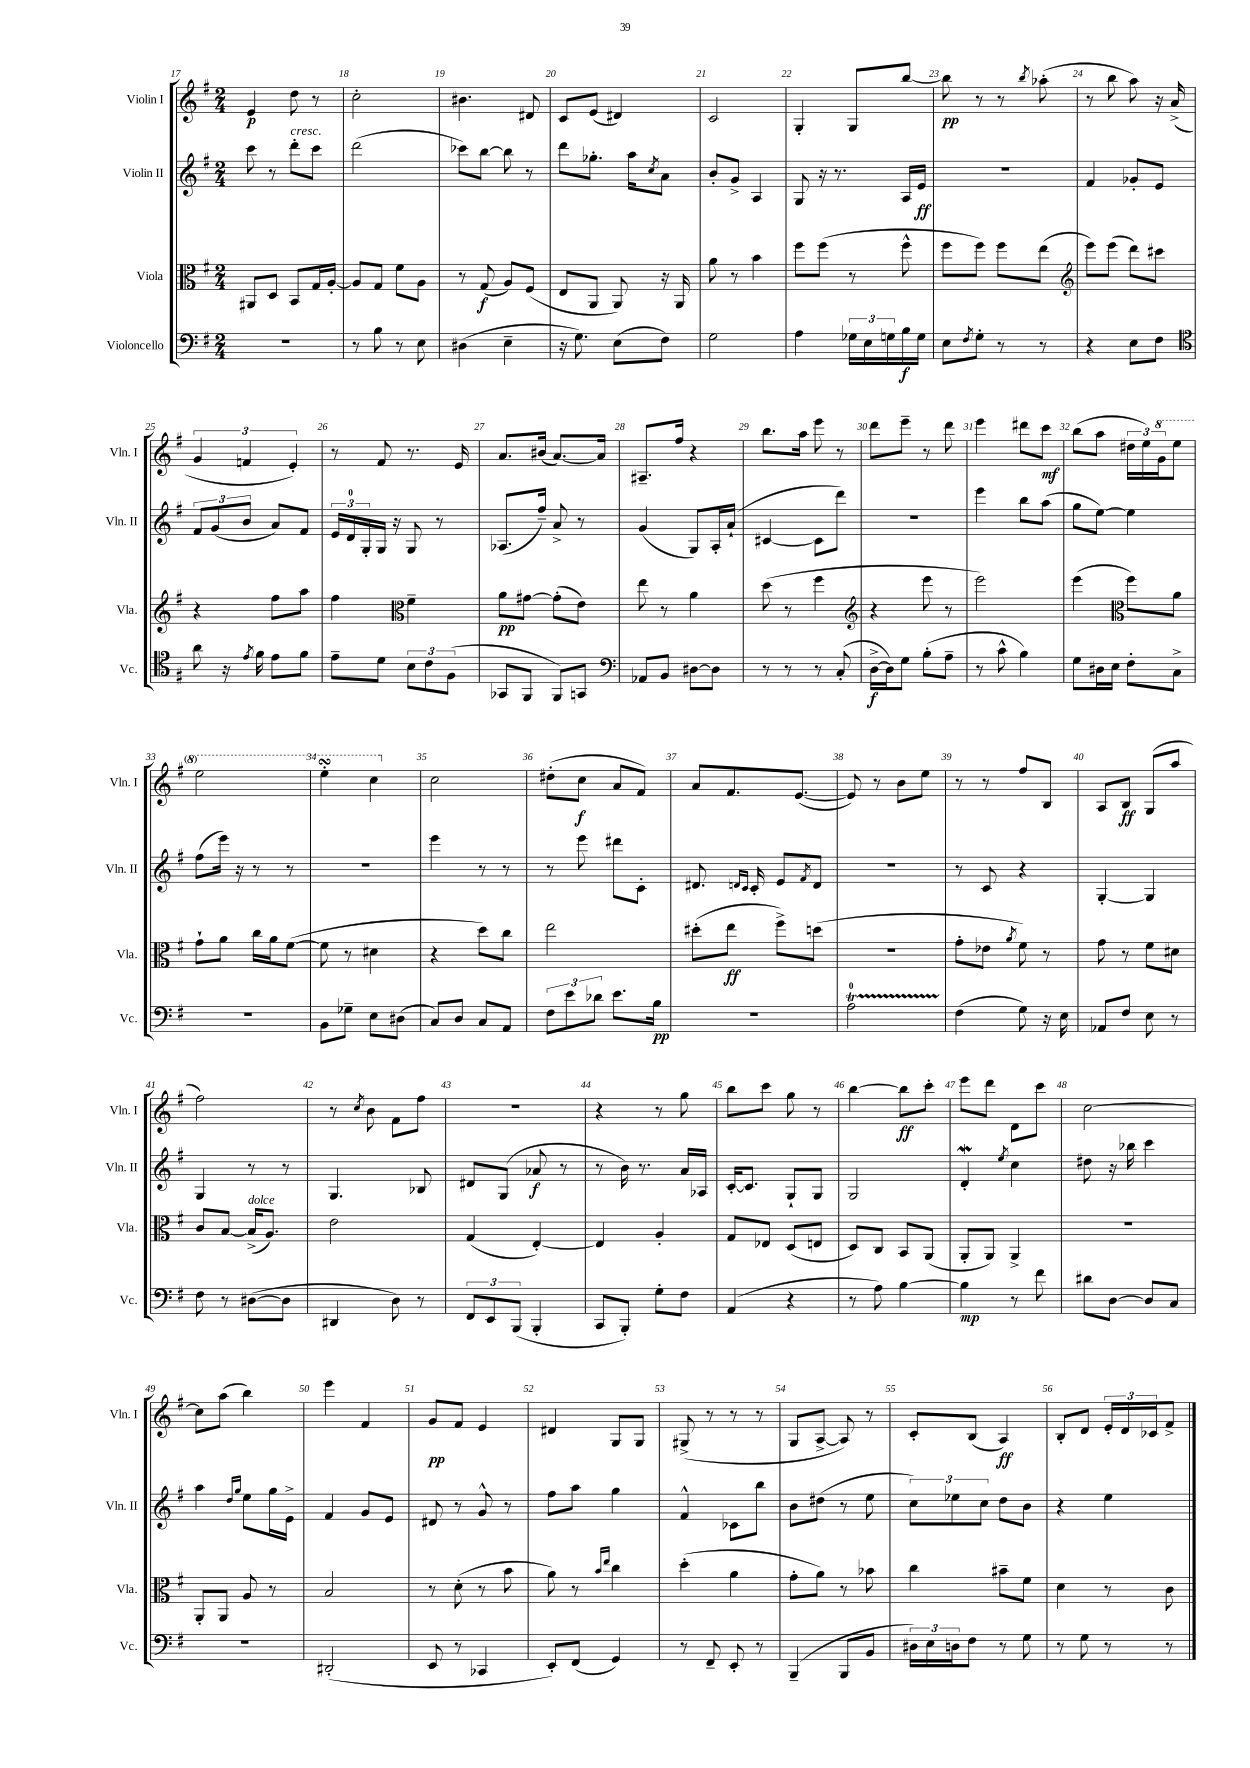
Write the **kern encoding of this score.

**kern	**dynam	**kern	**dynam	**kern	**dynam	**kern	**dynam
*part4	*part4	*part3	*part3	*part2	*part2	*part1	*part1
*staff4	*staff4	*staff3	*staff3	*staff2	*staff2	*staff1	*staff1
*I"Violoncello	*	*I"Viola	*	*I"Violin II	*	*I"Violin I	*
*I'Vc.	*	*I'Vla.	*	*I'Vln. II	*	*I'Vln. I	*
*clefF4	*	*clefC3	*	*clefG2	*	*clefG2	*
*k[f#]	*	*k[f#]	*	*k[f#]	*	*k[f#]	*
*M2/4	*	*M2/4	*	*M2/4	*	*M2/4	*
=17	=17	=17	=17	=17	=17	=17	=17
2r	.	8AA#X/L	.	8ccc\	.	4e/	p
.	.	8D/J	.	8r	.	.	.
!	!	!	!	!LO:TX:a:i:t=cresc.	!	!	!
.	.	8BB/L	.	8ddd'\L	.	8dd\	.
.	.	16G/L	.	8ccc\J	.	8r	.
.	.	[16A'/JJ	.	.	.	.	.
=18	=18	=18	=18	=18	=18	=18	=18
8r	.	8A/L]	.	(2ddd\	.	2cc'\	.
8B\	.	8G/J	.	.	.	.	.
8r	.	8f#\L	.	.	.	.	.
8E\	.	8A\J	.	.	.	.	.
=19	=19	=19	=19	=19	=19	=19	=19
(4D#X\	.	8r	.	8ccc-X\L)	.	4.b#X\	.
.	.	(8G/	f	[8bb\J	.	.	.
4E~\	.	8A/L)	.	8bb\]	.	.	.
.	.	(8F#/J	.	8r	.	8d#X/	.
=20	=20	=20	=20	=20	=20	=20	=20
16r	.	8E/L	.	8ddd\L	.	8c/L	.
8.G\)	.	.	.	.	.	.	.
.	.	8AA/J	.	8.gg-X'\J	.	(8e/J	.
(8E\L	.	8AA/)	.	.	.	4d#X/)	.
.	.	.	.	16aa\KL	.	.	.
.	.	.	.	8qcc/	.	.	.
8F#\J)	.	16r	.	8a\J	.	.	.
.	.	16AA/	.	.	.	.	.
=21	=21	=21	=21	=21	=21	=21	=21
2G\	.	8a\	.	8b'/L	.	2c/	.
.	.	8r	.	8g^/J	.	.	.
.	.	4b\	.	4A/	.	.	.
=22	=22	=22	=22	=22	=22	=22	=22
4A\	.	8ff#\L	.	8G/	.	4G'/	.
.	.	(8ff#\J	.	16r	.	.	.
.	.	.	.	8.r	.	.	.
24G-X\LL	.	8r	.	.	.	8G/L	.
24E\	.	.	.	.	.	.	.
24Gn\	.	.	.	.	.	.	.
16B\	f	8ff#^^\	.	16A/LL	.	[8bb/J	.
16G\JJ	.	.	.	16e/JJ	ff	.	.
=23	=23	=23	=23	=23	=23	=23	=23
8E\L	.	8ff#\L	.	2r	.	8bb\]	pp
8qF#/	.	.	.	.	.	.	.
8G'\J	.	8ff#\J)	.	.	.	8r	.
8r	.	8ff#\L	.	.	.	8r	.
.	.	.	.	.	.	8qbb/	.
8r	.	(8ee\J	.	.	.	(8aa-X'\	.
=24	=24	=24	=24	=24	=24	=24	=24
*	*	*clefG2	*	*	*	*	*
4r	.	8eee\L)	.	4f#/	.	8r	.
.	.	(8eee\J	.	.	.	8bb\	.
8E\L	.	8ddd\L)	.	8g-X'/L	.	8aa\)	.
8F#\J	.	8ccc#X\J	.	8e/J	.	16r	.
.	.	.	.	.	.	(16a^/	.
!!LO:LB:g=z
=25	=25	=25	=25	=25	=25	=25	=25
*clefC4	*	*	*	*	*	*	*
8a\	.	4r	.	12f#/L	.	6g/	.
.	.	.	.	(12g/	.	.	.
16r	.	.	.	.	.	.	.
.	.	.	.	12b/J	.	6fn/	.
8qe/	.	.	.	.	.	.	.
16f#\	.	.	.	.	.	.	.
8e\L	.	8ff#\L	.	8a/L)	.	.	.
.	.	.	.	.	.	6e'/)	.
8f#\J	.	8aa\J	.	8f#/J	.	.	.
=26	=26	=26	=26	=26	=26	=26	=26
8e~\L	.	4ff#\	.	24e/LL	.	8r	.
.	.	.	.	24d/	.	.	.
.	.	.	.	24G'/	.	.	.
8d\J	.	.	.	16G/JJ	.	8f#/	.
.	.	.	.	16r	.	.	.
*	*	*clefC3	*	*	*	*	*
12B\L	.	4f#~\	.	8G/	.	8.r	.
12c\	.	.	.	.	.	.	.
.	.	.	.	8r	.	.	.
(12F#\J	.	.	.	.	.	.	.
.	.	.	.	.	.	16e/	.
=27	=27	=27	=27	=27	=27	=27	=27
8GG-X/L	.	8a\L	pp	(8.A-X/L	.	8.a/L	.
8FF#/J	.	[8g#X\J	.	.	.	.	.
.	.	.	.	16ff#~/Jk)	.	(16b#X/Jk	.
8FF#/L)	.	(8g#'\L]	.	8a^/	.	[8.a/L)	.
8GGn/J	.	8e\J)	.	8r	.	.	.
.	.	.	.	.	.	16a/Jk]	.
=28	=28	=28	=28	=28	=28	=28	=28
*clefF4	*	*	*	*	*	*	*
8AA-X/L	.	8ee\	.	(4g/	.	8.A#X~/L	.
8BB/J	.	8r	.	.	.	.	.
.	.	.	.	.	.	16ff#/Jk	.
[8D#X\L	.	4a\	.	8G/L)	.	4r	.
8D#\J]	.	.	.	16A'/L	.	.	.
.	.	.	.	(16a`/JJ	.	.	.
=29	=29	=29	=29	=29	=29	=29	=29
8r	.	(8dd\	.	[4c#X/	.	8.bb\L	.
8r	.	8r	.	.	.	.	.
.	.	.	.	.	.	16aa\Jk	.
8r	.	4ff#\	.	8c#\L]	.	8eee\	.
(8C'/	.	.	.	8ddd\J)	.	8r	.
=30	=30	=30	=30	=30	=30	=30	=30
*	*	*clefG2	*	*	*	*	*
[16D^\LL	f	4r	.	2r	.	8ddd\L	.
16D\J])	.	.	.	.	.	.	.
8G\J	.	.	.	.	.	8eee~\J	.
(8B'\L	.	8eee\	.	.	.	8r	.
8A~\J	.	8r	.	.	.	8ddd\	.
=31	=31	=31	=31	=31	=31	=31	=31
8r	.	2eee\)	.	4eee\	.	4eee\	.
8c^^\	.	.	.	.	.	.	.
4B\)	.	.	.	8bb\L	.	8ddd#X\L	.
.	.	.	.	(8aa\J	.	8ccc\J	mf
=32	=32	=32	=32	=32	=32	=32	=32
8G\L	.	(4eee\	.	8gg\L	.	(8bb\L	.
16D#X\L	.	.	.	[8ee\J)	.	8aa\J	.
16E\JJ	.	.	.	.	.	.	.
*	*	*clefC3	*	*	*	*	*
8F#'\L	.	8ff#\L)	.	4ee\]	.	24dd#X\LL	.
.	.	.	.	.	.	24ee\)	.
*	*	*	*	*	*	*8va	*
.	.	.	.	.	.	24gg\J	.
8C^\J	.	8a\J	.	.	.	8eee\J	.
!!LO:LB:g=z
=33	=33	=33	=33	=33	=33	=33	=33
2r	.	8g`\L	.	(8ff#\L	.	2eee\	.
.	.	8a\J	.	16eee\Jk)	.	.	.
.	.	.	.	16r	.	.	.
.	.	16cc\LL	.	8r	.	.	.
.	.	16a\J	.	.	.	.	.
.	.	([8f#\J	.	8r	.	.	.
=34	=34	=34	=34	=34	=34	=34	=34
8BB\L	.	8f#\]	.	2r	.	4eeesSSS'\	.
8G-X~\J	.	8r	.	.	.	.	.
8E\L	.	4d#X\	.	.	.	4ccc\	.
(8D#X\J	.	.	.	.	.	.	.
=35	=35	=35	=35	=35	=35	=35	=35
*	*	*	*	*	*	*X8va	*
8C/L)	.	4r	.	4eee\	.	2cc\	.
8D/J	.	.	.	.	.	.	.
8C/L	.	8dd\L)	.	8r	.	.	.
8AA/J	.	8cc\J	.	8r	.	.	.
=36	=36	=36	=36	=36	=36	=36	=36
12F#\L	.	2ee\	.	8r	.	(8dd#X'\L	.
12e\	.	.	.	.	.	.	.
.	.	.	.	8eee\	.	8cc\J	f
12d-X\J	.	.	.	.	.	.	.
8.e\L	.	.	.	8ddd#X\L	.	8a/L	.
.	.	.	.	8c'\J	.	8f#/J)	.
16B\Jk	pp	.	.	.	.	.	.
=37	=37	=37	=37	=37	=37	=37	=37
2r	.	(8dd#X'\L	.	8.d#X/	.	8a/L	.
.	.	8ee\J	ff	.	.	8.f#/	.
.	.	.	.	16qqdn/LL	.	.	.
.	.	.	.	16qqc/JJ	.	.	.
.	.	.	.	16c'/	.	.	.
.	.	8ff#^\L)	.	8e/L	.	.	.
.	.	.	.	.	.	([8.e/J	.
.	.	.	.	8qf#/	.	.	.
.	.	(8ddn\J	.	8d/J	.	.	.
=38	=38	=38	=38	=38	=38	=38	=38
2AT\	.	2r	.	2r	.	8e/])	.
.	.	.	.	.	.	8r	.
.	.	.	.	.	.	8b\L	.
.	.	.	.	.	.	8ee\J	.
=39	=39	=39	=39	=39	=39	=39	=39
(4F#\	.	8g'\L	.	8r	.	8r	.
.	.	8e-X\J	.	8c/	.	8r	.
.	.	8qa/	.	.	.	.	.
8G\)	.	8f#\)	.	4r	.	8ff#/L	.
16r	.	8r	.	.	.	8B/J	.
16E\	.	.	.	.	.	.	.
=40	=40	=40	=40	=40	=40	=40	=40
8AA-X/L	.	8g\	.	[4G'/	.	8A/L	.
8F#/J	.	8r	.	.	.	8B/J	ff
8E\	.	8f#\L	.	4G/]	.	(8G/L	.
8r	.	8d#X\J	.	.	.	8aa/J	.
!!LO:LB:g=z
=41	=41	=41	=41	=41	=41	=41	=41
8F#\	.	8c/L	.	4G/	.	2ff#\)	.
8r	.	[8B/J	.	.	.	.	.
!	!	!LO:TX:a:i:t=dolce	!	!	!	!	!
([8D#X\L	.	(16B^/KL]	.	8r	.	.	.
.	.	8.A/J)	.	.	.	.	.
8D#\J]	.	.	.	8r	.	.	.
=42	=42	=42	=42	=42	=42	=42	=42
4DD#X/	.	2e\	.	4.G/	.	8r	.
.	.	.	.	.	.	8qcc/	.
.	.	.	.	.	.	8b\	.
8D\)	.	.	.	.	.	8f#\L	.
8r	.	.	.	8B-X/	.	8ff#\J	.
=43	=43	=43	=43	=43	=43	=43	=43
12FF#/L	.	(4G/	.	8d#X/L	.	2r	.
12EE/	.	.	.	.	.	.	.
.	.	.	.	(8G/J	.	.	.
(12BBB/J	.	.	.	.	.	.	.
4BBB'/	.	[4E'/)	.	8a-X/	f	.	.
.	.	.	.	8r	.	.	.
=44	=44	=44	=44	=44	=44	=44	=44
8CC/L	.	4E/]	.	8r	.	4r	.
8BBB'/J)	.	.	.	16b\)	.	.	.
.	.	.	.	8.r	.	.	.
8G'\L	.	4A'/	.	.	.	8r	.
8F#\J	.	.	.	16a/LL	.	8gg\	.
.	.	.	.	16A-X/JJ	.	.	.
=45	=45	=45	=45	=45	=45	=45	=45
(4AA/	.	8G/L	.	[16c'/KL	.	8bb\L	.
.	.	.	.	8.c/J]	.	.	.
.	.	8E-X/J	.	.	.	8ccc\J	.
4r	.	(8D/L	.	8G`/L	.	8gg\	.
.	.	8En/J	.	8G/J	.	8r	.
=46	=46	=46	=46	=46	=46	=46	=46
8r	.	8D/L)	.	2G/	.	[4bb\	.
8A\)	.	8C/J	.	.	.	.	.
[4B\	.	8BB/L	.	.	.	8bb\L]	ff
.	.	(8AA/J	.	.	.	8ccc'\J	.
=47	=47	=47	=47	=47	=47	=47	=47
4B\]	mp	8AA'/L	.	4dW'/	.	8eee\L	.
.	.	8AA/J)	.	.	.	8ddd\J	.
.	.	.	.	8qee/	.	.	.
8r	.	4AA^/	.	4cc\	.	8d\L	.
8f#\	.	.	.	.	.	8ccc\J	.
=48	=48	=48	=48	=48	=48	=48	=48
8d#X\L	.	2r	.	8dd#X\	.	[2cc\	.
[8D\J	.	.	.	16r	.	.	.
.	.	.	.	16bb-X\	.	.	.
8D/L]	.	.	.	4ccc\	.	.	.
8C/J	.	.	.	.	.	.	.
!!LO:LB:g=z
=49	=49	=49	=49	=49	=49	=49	=49
2r	.	8AA'/L	.	4aa\	.	8cc\L]	.
.	.	8AA/J	.	.	.	(8aa\J	.
.	.	.	.	16qqdd/LL	.	.	.
.	.	.	.	16qqgg/JJ	.	.	.
.	.	8A/	.	8ee\L	.	4bb\)	.
.	.	8r	.	16gg\L	.	.	.
.	.	.	.	16e^\JJ	.	.	.
=50	=50	=50	=50	=50	=50	=50	=50
(2DD#X'/	.	2B/	.	4f#/	.	4eee\	.
.	.	.	.	8g/L	.	4f#/	.
.	.	.	.	8e/J	.	.	.
=51	=51	=51	=51	=51	=51	=51	=51
8EE/	.	8r	.	8d#X/	.	8g/L	pp
8r	.	(8d'\	.	8r	.	8f#/J	.
4CC-X/	.	8r	.	8g^^/	.	4e/	.
.	.	8b\	.	8r	.	.	.
=52	=52	=52	=52	=52	=52	=52	=52
8EE'/L)	.	8a\)	.	8ff#\L	.	4d#X/	.
(8FF#/J	.	8r	.	8aa\J	.	.	.
.	.	16qqb/LL	.	.	.	.	.
.	.	16qqee/JJ	.	.	.	.	.
4GG/)	.	4cc\	.	4gg\	.	8G/L	.
.	.	.	.	.	.	8G/J	.
=53	=53	=53	=53	=53	=53	=53	=53
8r	.	(4dd'\	.	4f#^^/	.	(8G#X^/	.
8FF#~/	.	.	.	.	.	8r	.
8EE'/	.	4a\	.	8c-X\L	.	8r	.
8r	.	.	.	8bb\J	.	8r	.
=54	=54	=54	=54	=54	=54	=54	=54
(4BBB~/	.	8g'\L	.	8b\L	.	8G/L	.
.	.	8a\J)	.	(8dd#X\J	.	[8A^/J	.
8BBB/L	.	8r	.	8r	.	8A/])	.
8BB/J	.	8b-X\	.	8ee\	.	8r	.
=55	=55	=55	=55	=55	=55	=55	=55
24D#X\LL)	.	4cc\	.	12cc\L)	.	8c'/L	.
24E\	.	.	.	.	.	.	.
24Dn\J	.	.	.	12ee-X\	.	.	.
8F#\J	.	.	.	.	.	(8B/J	.
.	.	.	.	12cc\J	.	.	.
8r	.	8b#X~\L	.	8dd\L	.	4A/)	ff
8G\	.	8f#\J	.	8b\J	.	.	.
=56	=56	=56	=56	=56	=56	=56	=56
8r	.	4d\	.	4r	.	8B'/L	.
8G\	.	.	.	.	.	8d/J	.
8r	.	8r	.	4ee\	.	24e'/LL	.
.	.	.	.	.	.	24d/	.
.	.	.	.	.	.	24c-X/J	.
8r	.	8c\	.	.	.	8f#^/J	.
==	==	==	==	==	==	==	==
*-	*-	*-	*-	*-	*-	*-	*-
